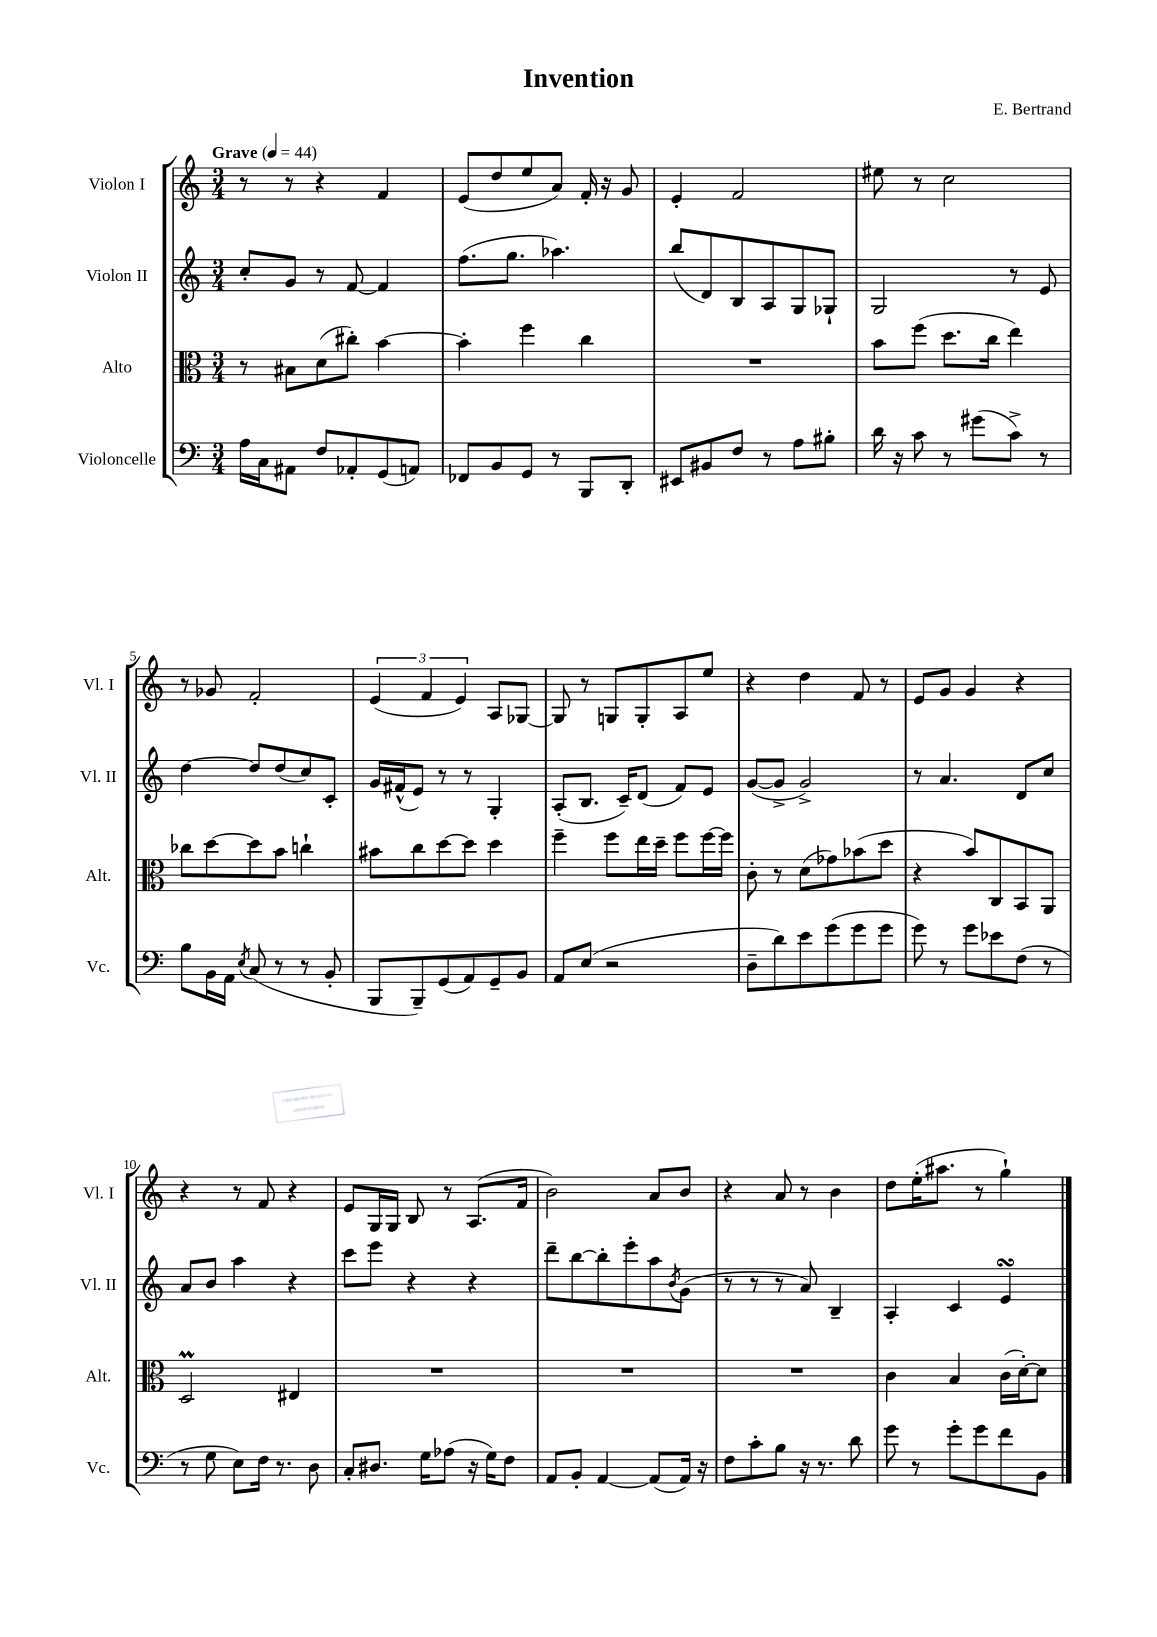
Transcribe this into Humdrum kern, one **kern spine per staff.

**kern	**kern	**kern	**kern
*staff4	*staff3	*staff2	*staff1
*clefF4	*clefC3	*clefG2	*clefG2
*k[]	*k[]	*k[]	*k[]
*M3/4	*M3/4	*M3/4	*M3/4
*MM44	*MM44	*MM44	*MM44
16A	8r	8cc'	8r
16C	.	.	.
8AA#	8B#	8g	8r
8F	(8d	8r	4r
8AA-'	8cc#')	[8f	.
(8GG	[4b	4f]	4f
8AA)	.	.	.
=	=	=	=
8FF-	4b']	(8.ff	(8e
8BB	.	.	8dd
.	.	8.gg	.
8GG	4ff	.	8ee
8r	.	4.aa-)	8a)
8BBB	4cc	.	16f'
.	.	.	16r
8DD'	.	.	8g
=	=	=	=
8EE#	2.r	(8bb	4e'
8BB#	.	8d)	.
8F	.	8B	2f
8r	.	8A	.
8A	.	8G	.
8B#'	.	8G-`	.
=	=	=	=
16d	8b	2G	8ee#
16r	.	.	.
8c	(8ff	.	8r
8r	8.dd	.	2cc
(8g#	.	.	.
.	16cc	.	.
8c^)	4ee)	8r	.
8r	.	8e	.
=	=	=	=
8B	8cc-	[4dd	8r
16BB	[8dd	.	8g-
16AA	.	.	.
8qE	.	.	.
(8C	8dd]	8dd]	2f'
8r	8b	(8dd	.
8r	4cc`	8cc)	.
8BB'	.	8c'	.
=	=	=	=
8BBB	8b#	16g	(6e
.	.	(16f#^^	.
8BBB~)	8cc	8e)	.
.	.	.	6f
(8GG	[8dd	8r	.
.	.	.	6e)
8AA)	8dd]	8r	.
8GG~	4dd	4G'	8A
8BB	.	.	[8G-
=	=	=	=
8AA	4ff~	(8A'	8G-]
(8E	.	8.B	8r
2r	8ff	.	8G
.	.	16c~)	.
.	16ee	(8d	8G'
.	16dd~	.	.
.	8ff	8f)	8A
.	[16ff	8e	8ee
.	16ff]	.	.
=	=	=	=
8D~	8c'	([8g	4r
8d)	8r	8g^]	.
8e	(8d	2g^)	4dd
(8g	8g-)	.	.
8g	(8b-	.	8f
8g	8dd	.	8r
=	=	=	=
8g)	4r	8r	8e
8r	.	4.a	8g
8g	8b)	.	4g
8e-	8C	.	.
(8F	8BB	8d	4r
8r	8AA	8cc	.
=	=	=	=
8r	2D	8a	4r
8G	.	8b	.
8E)	.	4aa	8r
16F	.	.	8f
8.r	.	.	.
.	4E#	4r	4r
8D	.	.	.
=	=	=	=
8C'	2.r	8ccc	8e
8.D#	.	8eee	16G
.	.	.	16G
.	.	4r	8B
16G	.	.	.
(8A-	.	.	8r
16r	.	4r	(8.A
16G)	.	.	.
8F	.	.	.
.	.	.	16f
=	=	=	=
8AA	2.r	8ddd~	2b)
8BB'	.	[8bb	.
[4AA	.	8bb']	.
.	.	8eee'	.
(8AA]	.	8aa	8a
.	.	8qb	.
16AA)	.	(8g	8b
16r	.	.	.
=	=	=	=
8F	2.r	8r	4r
8c'	.	8r	.
8B	.	8r	8a
16r	.	8a)	8r
8.r	.	.	.
.	.	4B~	4b
8d	.	.	.
=	=	=	=
8g	4c	4A'	8dd
8r	.	.	(16ee'
.	.	.	8.aa#
8g'	4B	4c	.
8g	.	.	8r
8f	(16c	4e	4gg`)
.	[16d')	.	.
8BB	8d]	.	.
==	==	==	==
*-	*-	*-	*-
